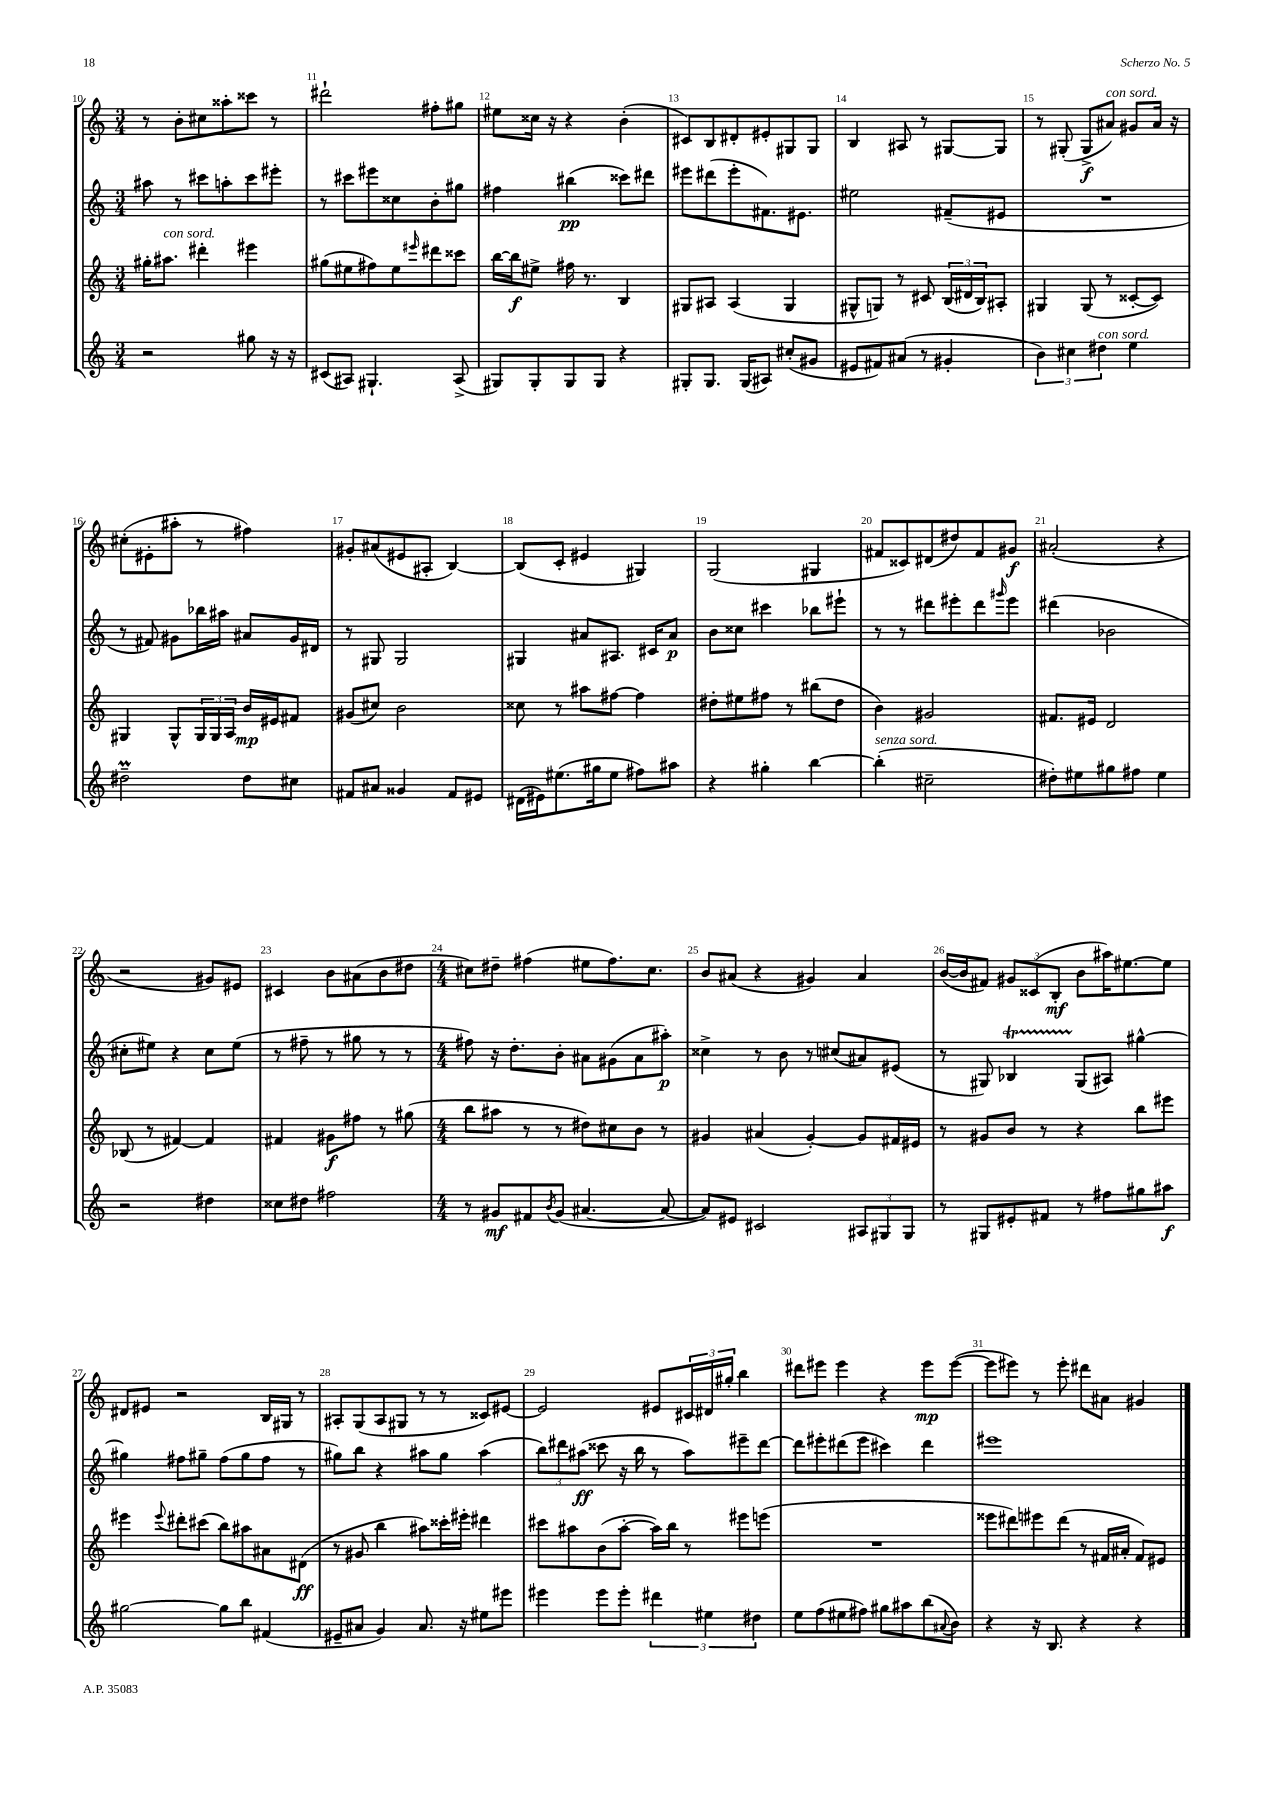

**kern	**kern	**kern	**kern
*staff4	*staff3	*staff2	*staff1
*clefG2	*clefG2	*clefG2	*clefG2
*k[]	*k[]	*k[]	*k[]
*M3/4	*M3/4	*M3/4	*M3/4
2r	16gg#'	8aa#	8r
.	8.aa#	.	.
.	.	8r	8b'
.	4ddd#'	8ccc#	8cc#
.	.	8aa'	8aa##'
8gg#	4eee#	8ccc#	8ccc##
16r	.	8eee#'	8r
16r	.	.	.
=	=	=	=
(8c#	(8gg#	8r	2ddd#`
8A#)	8ee#	8ccc#	.
4.G#`	8ff#)	8eee#	.
.	8ee#	8cc##	.
.	16qqeee#	.	.
.	8ddd#	8b'	8ff#'
(8A#^	8ccc##	8gg#	8gg#
=	=	=	=
8G#)	[16bb	4ff#	8ee#
.	16bb]	.	.
8G#'	8ee#^	.	16cc##
.	.	.	16r
8G#	16ff#	(4bb#	4r
.	8.r	.	.
8G#	.	.	.
4r	4B	8ccc##)	(4b'
.	.	8ddd#	.
=	=	=	=
8G#'	8G#	8eee#	8c#)
8.G#	8A#	(8ddd#	8B
.	(4A#	8eee#'	8d#'
(16G#	.	.	.
8A#)	.	8.f#)	8e#'
(8cc#'	4G#	.	8G#
.	.	8.e#	.
8g#	.	.	8G#
=	=	=	=
8e#	8G#^^	2ee#	4B
8f#)	8G)	.	.
(8a#	8r	.	8A#
8r	8c#	.	8r
4g#'	(24B	(8f#~	[8G#
.	24d#	.	.
.	24B)	.	.
.	8A#'	8e#	8G#]
=	=	=	=
6b)	4G#	2.r	8r
.	.	.	(8G#'
6cc#	.	.	.
.	(8G#	.	8G#^
6dd#	.	.	.
.	8r	.	8a#)
4ee	[8c##'	.	8g#
.	8c##])	.	16a#
.	.	.	16r
=	=	=	=
2dd#~	4G#	8r	(8cc#'
.	.	8f#)	8e#'
.	8G#^^	8g#	8aa#'
.	24G#	16bb-	8r
.	24G#	.	.
.	.	16aa#	.
.	24A	.	.
8dd#	16b	8a#	4ff#)
.	16e#	.	.
8cc#	8f#	16g#	.
.	.	16d#	.
=	=	=	=
8f#	(8g#	8r	8g#'
8a#	8cc#)	8G#	(8a#
4g##	2b	2G#	8e#
.	.	.	8A#'
8f#	.	.	[4B)
8e#	.	.	.
=	=	=	=
(16d#	8cc##	4G#	(8B]
16e#)	.	.	.
(8.ee#	8r	.	8c'
.	8aa#	8a#	4e#
16gg#	.	.	.
8ee#	[8ff#	8.A#	.
8ff#)	4ff#]	.	4G#)
.	.	16c#	.
8aa#	.	8a#	.
=	=	=	=
4r	8dd#'	8b	(2G
.	8ee#	8cc##	.
4gg#'	8ff#	4ccc#	.
.	8r	.	.
[4bb	(8bb#	8bb-	4G#
.	8dd#	8eee#`	.
=	=	=	=
(4bb']	4b)	8r	8f#
.	.	8r	8c##)
2cc#~	2g#	8ddd#	(8d#
.	.	8eee#'	8dd#)
.	.	8ddd#	8f#
.	.	16qqggg#	.
.	.	8eee#	8g#
=	=	=	=
8dd#')	8.f#	(4ddd#	(2a#'
8ee#	.	.	.
.	16e#	.	.
8gg#	2d	2b-	.
8ff#	.	.	.
4ee#	.	.	4r
=	=	=	=
2r	(8B-	8cc#'	2r
.	8r	8ee#)	.
.	[4f#)	4r	.
4dd#	4f#]	8cc#	8g#)
.	.	(8ee#	8e#
=	=	=	=
8cc##	4f#	8r	4c#
8dd#	.	8ff#~	.
2ff#	8g#	8r	8b
.	8ff#	8gg#	(8a#
.	8r	8r	8b
.	(8gg#	8r	8dd#
=	=	=	=
*M4/4	*M4/4	*M4/4	*M4/4
8r	8bb	8ff#)	8cc#)
8g#	8aa#	16r	8dd#~
.	.	8.dd'	.
8f#	8r	.	(4ff#
8qb	.	.	.
(8g#	8r	8b'	.
[4.a#	8dd#)	8a#	8ee#
.	8cc#	(8g#	8.ff#)
.	8b	8a#	.
.	.	.	8.cc#
8a#_	8r	8aa#')	.
=	=	=	=
8a#])	4g#	4cc##^	8b
8e#	.	.	(8a#
2c#	(4a#	8r	4r
.	.	8b	.
.	[4g#')	8r	4g#)
.	.	(8cc#	.
12A#	8g#]	8a#)	4a#
12G#	.	.	.
.	16f#	(8e#	.
12G#	.	.	.
.	16e#	.	.
=	=	=	=
8r	8r	8r	([16b
.	.	.	16b]
8G#	8g#	8G#)	8f#)
8e#'	8b	4B-	12g#
.	.	.	(12c##
8f#	8r	.	.
.	.	.	12B'
8r	4r	(8G#	8b
8ff#	.	8A#)	16aa#)
.	.	.	[8.ee#
8gg#	8bb	[4gg#^^	.
8aa#	8eee#	.	8ee#]
=	=	=	=
[2gg#	4eee#	4gg#]	8d#
.	.	.	8e#
.	8qqeee#	.	.
.	8ddd#'	8ff#	2r
.	(8ccc#	8gg#~	.
8gg#]	8bb)	(8ff#	.
8bb	8aa#	8gg#	.
(4f#	8a#	8ff#	16B
.	.	.	16G#
.	(8d#	8r	8r
=	=	=	=
8e#~	8r	8gg#)	8A#'
8a#	8g#	8bb	(8G
4g)	4bb	4r	8A#
.	.	.	8G#
8.a#	8aa#)	8aa#	8r
.	16ccc##'	8gg#	8r
16r	16eee#'	.	.
8ee#	4ddd#	(4aa#	8c##)
8eee#	.	.	[8e#
=	=	=	=
4eee#	8ccc#	12bb)	2e#]
.	.	12ddd#	.
.	8aa#	.	.
.	.	(12aa#	.
8eee#	(8b	8ccc##	.
8eee#'	[8aa#'	16r	.
.	.	16bb	.
6ddd#	16aa#])	8r	8e#
.	16bb	.	.
.	8r	8aa#)	24c#
6ee#	.	.	24d#
.	.	.	24gg#'
.	8eee#	8eee#~	4bb
6dd#	.	.	.
.	(8eee	[8ddd#	.
=	=	=	=
8ee	1r	8ddd#]	8ddd#
(8ff	.	8eee#'	8eee#
8ee#	.	(8ddd#	4eee#
8ff#)	.	8eee#	.
8gg#	.	4ccc#)	4r
8aa#	.	.	.
(8bb	.	4ddd#	8eee#
8qqa#	.	.	.
8b)	.	.	([8eee#
=	=	=	=
4r	8eee##	1eee#	8eee#]
.	8ddd#)	.	8eee#)
16r	8eee#	.	8r
8.B	.	.	.
.	(8ddd#	.	8eee#'
4r	8r	.	8ddd#
.	16f#	.	8a#
.	16a#'	.	.
4r	8f#)	.	4g#
.	8e#	.	.
==	==	==	==
*-	*-	*-	*-
